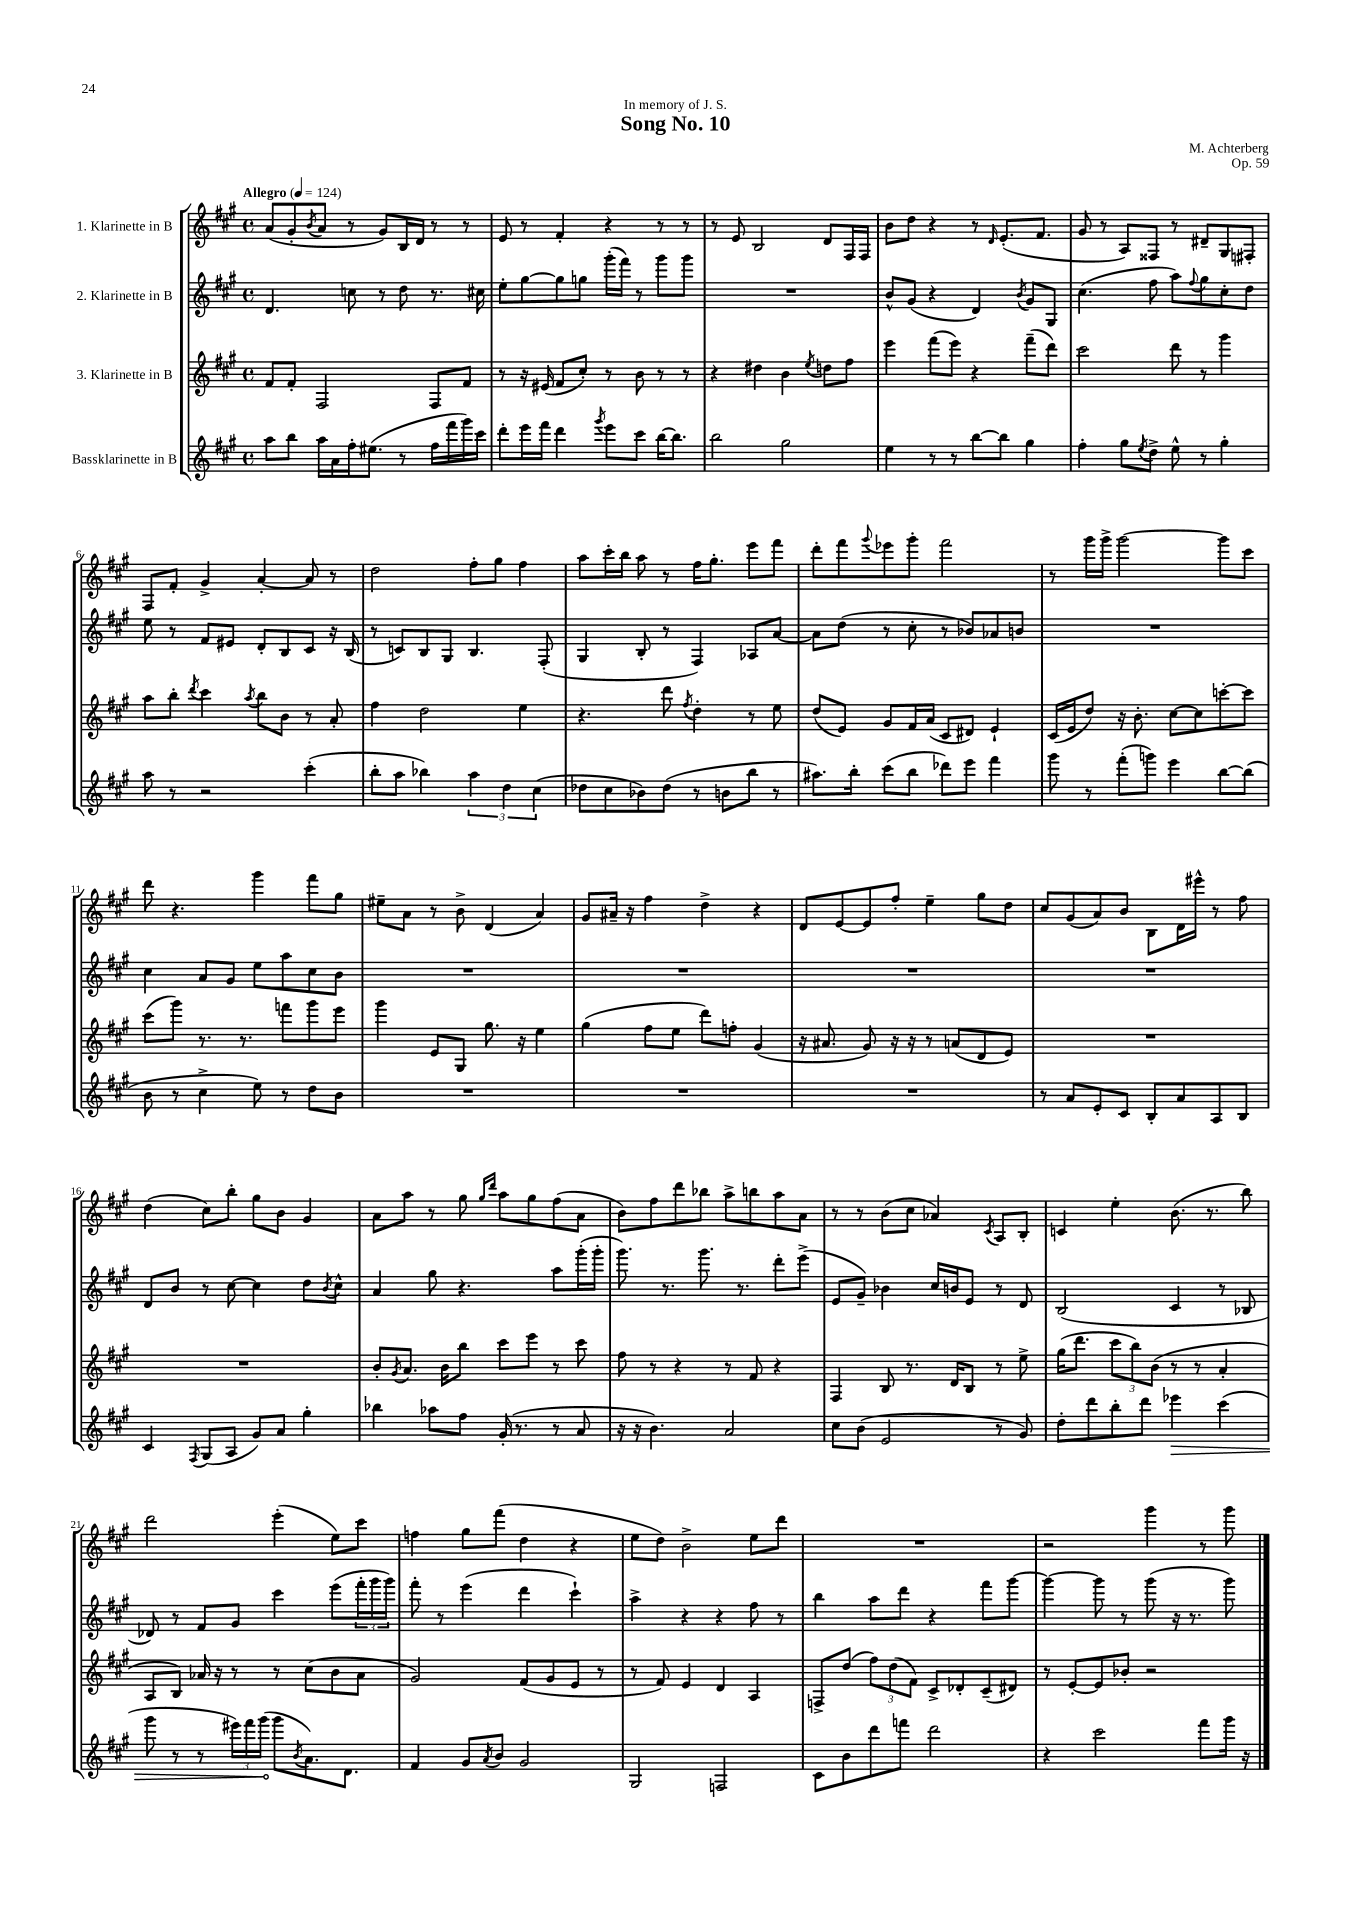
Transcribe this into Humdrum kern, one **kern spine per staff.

**kern	**dynam	**kern	**kern	**kern
*part4	*part4	*part3	*part2	*part1
*staff4	*staff4	*staff3	*staff2	*staff1
*I"Bassklarinette in B	*	*I"3. Klarinette in B	*I"2. Klarinette in B	*I"1. Klarinette in B
*clefG2	*	*clefG2	*clefG2	*clefG2
*k[f#c#g#]	*	*k[f#c#g#]	*k[f#c#g#]	*k[f#c#g#]
*M4/4	*	*M4/4	*M4/4	*M4/4
*met(c)	*	*met(c)	*met(c)	*met(c)
*MM124	*	*MM124	*MM124	*MM124
=1	=1	=1	=1	=1
!	!	!	!	!LO:TX:a:B:t=Allegro
8aa\L	.	8f#/L	4.d/	(8a/L
8bb\J	.	8f#'/J	.	8g#'/
.	.	.	.	8qb/
16aa\LL	.	2F#/	.	8a/J
16a\	.	.	.	.
16ff#'\J	.	.	8ccn\	8r
(8.ee#X\J	.	.	.	.
.	.	.	8r	8g#/L)
8r	.	.	8dd\	16B/L
.	.	.	.	16d/JJ
16ff#\LL	.	8F#/L	8.r	8r
16fff#\	.	.	.	.
16ggg#\)	.	8f#/J	.	8r
16ccc#\JJ	.	.	16cc#X\	.
=2	=2	=2	=2	=2
8ddd'\L	.	8r	8ee'\L	8e/
16eee\L	.	16r	[8gg#\	8r
16fff#\JJ	.	(16e#X/	.	.
4ddd\	.	8f#/L	8gg#\]	4f#'/
.	.	8cc#'/J)	8ggn\J	.
8qggg#/	.	.	.	.
8eee\L	.	8r	(16ggg#'\LL	4r
.	.	.	16fff#\JJ)	.
8ccc#\J	.	8b\	8r	.
[16bb\KL	.	8r	8ggg#\L	8r
8.bb\J]	.	.	.	.
.	.	8r	8ggg#\J	8r
=3	=3	=3	=3	=3
2bb\	.	4r	1r	8r
.	.	.	.	8e/
.	.	4dd#X\	.	2B/
2gg#\	.	4b\	.	.
.	.	8qee/	.	.
.	.	8ddn\L	.	8d/L
.	.	8ff#\J	.	16F#/L
.	.	.	.	16F#/JJ
=4	=4	=4	=4	=4
4ee\	.	4eee\	8b^^/L	8b\L
.	.	.	(8g#/J	8dd\J
8r	.	(8fff#\L	4r	4r
8r	.	8eee\J)	.	.
[8bb\L	.	4r	4d/)	8r
.	.	.	.	16qqd/
8bb\J]	.	.	.	(8.e'/L
.	.	.	8qb/	.
4gg#\	.	(8fff#~\L	8g#/L	.
.	.	.	.	8.f#/J
.	.	8ddd\J)	8G#/J	.
=5	=5	=5	=5	=5
4ff#'\	.	2ccc#\	(4.cc#\	8g#/
.	.	.	.	8r
8gg#\L	.	.	.	8A/L)
8qee/	.	.	.	.
8dd^\J	.	.	8ff#\	8F##X/J
8ee^^\	.	8ddd\	8aa\L)	8r
.	.	.	8qqff#/	.
8r	.	8r	8gg#\	8d#X~/L
4gg#'\	.	4ggg#\	8cc#'\	8G#/
.	.	.	8dd\J	8F#X'/J
!!LO:LB:g=z
=6	=6	=6	=6	=6
8aa\	.	8aa\L	8ee\	8F#/L
8r	.	8bb'\J	8r	8f#'/J
.	.	8qddd/	.	.
2r	.	4ccc#\	8f#/L	4g#^/
.	.	.	8e#X/J	.
.	.	8qaa/	.	.
.	.	8bb\L	8d'/L	[4a'/
.	.	8b\J	8B/	.
(4ccc#'\	.	8r	8c#/J	8a/]
.	.	8a'/	16r	8r
.	.	.	(16B/	.
=7	=7	=7	=7	=7
8bb'\L	.	4ff#\	8r	2dd\
8aa\J	.	.	8cn/L)	.
4bb-X\)	.	2dd\	8B/	.
.	.	.	8G#/J	.
6aa\	.	.	4.B/	8ff#'\L
.	.	.	.	8gg#\J
6dd\	.	.	.	.
.	.	4ee\	.	4ff#\
(6cc#\	.	.	.	.
.	.	.	(8F#'/	.
=8	=8	=8	=8	=8
8dd-X\L	.	4.r	4G#/	8aa\L
8cc#\	.	.	.	16ccc#'\L
.	.	.	.	16bb\JJ
8b-X\)	.	.	8B'/	8aa\
(8dd-\J	.	8ddd\	8r	8r
.	.	8qff#/	.	.
8r	.	4dd'\	4F#/)	16ff#\KL
.	.	.	.	8.gg#'\J
8bn\L	.	.	.	.
8bb\J	.	8r	8A-X/L	8eee\L
8r	.	8ee\	[8a/J	8fff#\J
=9	=9	=9	=9	=9
8.aa#X\L)	.	(8dd/L	8a\L]	8ddd'\L
.	.	8e/J)	(8dd\J	8fff#\
16bb'\Jk	.	.	.	.
.	.	.	.	8qqggg#/
(8ccc#\L	.	8g#/L	8r	8eee-X\
8bb\J	.	16f#/L	8cc#'\	8ggg#'\J
.	.	(16a/JJ	.	.
8ddd-X\L)	.	8c#/L	8r	2fff#\
8eee\J	.	8d#X/J)	8b-X/L)	.
4fff#\	.	4e`/	8a-X/	.
.	.	.	8bn/J	.
=10	=10	=10	=10	=10
8ggg#\	.	(16c#/LL	1r	8r
.	.	16e/J	.	.
8r	.	8dd/J)	.	16ggg#\LL
.	.	.	.	16ggg#^\JJ
(8fff#'\L	.	16r	.	[2ggg#\
.	.	8.b'\	.	.
8gggn\J)	.	.	.	.
4eee\	.	[8cc#\L	.	.
.	.	8cc#\]	.	.
[8bb\L	.	[8cccn'\	.	8ggg#\L]
(8bb\J]	.	8ccc\J]	.	8ccc#\J
!!LO:LB:g=z
=11	=11	=11	=11	=11
8b\	.	(8ccc#\L	4cc#\	8ddd\
8r	.	8ggg#\J)	.	4.r
4cc#^\	.	8.r	8a/L	.
.	.	.	8g#/J	.
.	.	8.r	.	.
8ee\)	.	.	8ee\L	4ggg#\
8r	.	8fffn\L	8aa\	.
8dd\L	.	8ggg#\	8cc#\	8fff#\L
8b\J	.	8eee\J	8b\J	8gg#\J
=12	=12	=12	=12	=12
1r	.	4ggg#\	1r	8ee#X~\L
.	.	.	.	8a\J
.	.	8e/L	.	8r
.	.	8G#/J	.	8b^\
.	.	8.gg#\	.	(4d/
.	.	16r	.	.
.	.	4ee\	.	4a/)
=13	=13	=13	=13	=13
1r	.	(4gg#\	1r	8g#/L
.	.	.	.	16a#X~/Jk
.	.	.	.	16r
.	.	8ff#\L	.	4ff#\
.	.	8ee\J	.	.
.	.	8ddd\L)	.	4dd^\
.	.	8ffn'\J	.	.
.	.	(4g#/	.	4r
=14	=14	=14	=14	=14
1r	.	16r	1r	8d/L
.	.	8.a#X/	.	.
.	.	.	.	[8e/
.	.	8g#/)	.	8e/]
.	.	16r	.	8ff#'/J
.	.	16r	.	.
.	.	8r	.	4ee~\
.	.	(8an/L	.	.
.	.	8d/	.	8gg#\L
.	.	8e/J)	.	8dd\J
=15	=15	=15	=15	=15
8r	.	1r	1r	8cc#/L
8a/L	.	.	.	(8g#/
8e'/	.	.	.	8a/)
8c#/J	.	.	.	8b/J
8B'/L	.	.	.	8B\L
8a/	.	.	.	16d\L
.	.	.	.	16eee#X^^\JJ
8A/	.	.	.	8r
8B/J	.	.	.	8ff#\
!!LO:LB:g=z
=16	=16	=16	=16	=16
4c#/	.	1r	8d/L	(4dd\
.	.	.	8b/J	.
8qF#/	.	.	.	.
(8G#/L	.	.	8r	8cc#\L)
8A/J	.	.	[8cc#\	8bb'\J
8g#/L)	.	.	4cc#\]	8gg#\L
8a/J	.	.	.	8b\J
4gg#'\	.	.	8dd\L	4g#/
.	.	.	8qb/	.
.	.	.	8cc#^^\J	.
=17	=17	=17	=17	=17
4bb-X\	.	8b'/L	4a/	8a\L
.	.	8qg#/	.	.
.	.	8.a/J	.	8aa\J
8aa-X\L	.	.	8gg#\	8r
.	.	16b\KL	.	.
8ff#\J	.	8bb\J	4.r	8gg#\
.	.	.	.	16qqgg#/LL
.	.	.	.	16qqddd/JJ
(16g#'/	.	8ccc#\L	.	8aa\L
8.r	.	.	.	.
.	.	8eee\J	.	8gg#\
8r	.	8r	8aa\L	(8ff#\
8a/	.	8ccc#\	(16ggg#'\L	8a\J
.	.	.	16ggg#'\JJ	.
=18	=18	=18	=18	=18
16r	.	8ff#\	8.ggg#\)	8b\L)
16r	.	.	.	.
4.b\)	.	8r	.	8ff#\
.	.	.	8.r	.
.	.	4r	.	8ddd\
.	.	.	8.ggg#\	8bb-X\J
2a/	.	8r	.	8aa^\L
.	.	.	8.r	.
.	.	8f#/	.	8bbn\
.	.	4r	8ddd'\L	8aa\
.	.	.	(8eee^\J	8a\J
=19	=19	=19	=19	=19
8cc#\L	.	4F#/	8e/L	8r
(8b\J	.	.	8g#~/J)	8r
2e/	.	8B/	4b-X\	(8b\L
.	.	8.r	.	8cc#\J
.	.	.	16cc#/LL	4a-X/)
.	.	16d/KL	16bn/J	.
.	.	8B/J	8e/J	.
.	.	.	.	8qc#/
8r	.	8r	8r	8A/L
8g#/)	.	8ee^\	8d/	8B'/J
=20	=20	=20	=20	=20
8dd'\L	.	(16gg#\KL	(2B/	4cn/
.	.	8.ddd\J	.	.
8ddd\	.	.	.	.
8bb'\	.	12ccc#\L	.	4ee'\
.	.	12bb\)	.	.
8ddd\J	.	.	.	.
.	.	(12b\J	.	.
!	!LO:HP:b	!	!	!
4eee-X\	>	8r	4c#/	(8.b\
.	.	8r	.	.
.	.	.	.	8.r
(4ccc#\	.	4a'/	8r	.
.	.	.	8B-X/	8bb\)
!!LO:LB:g=z
=21	=21	=21	=21	=21
8ggg#\	.	8A/L	8d-X/)	2ddd\
8r	.	8B/J)	8r	.
8r	.	16a-X/	8f#/L	.
.	.	16r	.	.
24eee#X\LL)	.	8r	8g#/J	.
24fff#\	.	.	.	.
(24ggg#\JJ	.	.	.	.
8ggg#\L	]	8r	4ccc#\	(4eee'\
8qb/	.	.	.	.
8.a\)	.	(8cc#\L	.	.
.	.	8b\	(8eee\L	8ee\L)
8.d\J	.	.	.	.
.	.	8a-\J	24fff#'\L	8ccc#\J
.	.	.	24ggg#\	.
.	.	.	24ggg#\JJ)	.
=22	=22	=22	=22	=22
4f#/	.	2g#/)	8fff#'\	4ffn\
.	.	.	8r	.
8g#/L	.	.	(4eee\	8gg#\L
8qa/	.	.	.	.
8b/J	.	.	.	(8fff#\J
2g#/	.	(8f#/L	4ddd\	4dd\
.	.	8g#/	.	.
.	.	8e/J	4ccc#`\)	4r
.	.	8r	.	.
=23	=23	=23	=23	=23
2G#/	.	8r	4aa^\	8ee\L
.	.	8f#/)	.	8dd\J)
.	.	4e/	4r	2b^\
2Fn/	.	4d/	4r	.
.	.	4A/	8ff#\	8ee\L
.	.	.	8r	8ddd\J
=24	=24	=24	=24	=24
8c#\L	.	8Fn^/L	4bb\	1r
8b\	.	(8dd/J	.	.
8ddd\	.	12ff#\L)	8aa\L	.
.	.	(12dd\	.	.
8fffn\J	.	.	8ddd\J	.
.	.	12f#\J)	.	.
2ddd\	.	8c#^/L	4r	.
.	.	8d-X'/	.	.
.	.	(8c#~/	8fff#\L	.
.	.	8d#X/J)	[8ggg#\J	.
=25	=25	=25	=25	=25
4r	.	8r	4ggg#\_	2r
.	.	[8e'/L	.	.
2ccc#\	.	8e/]	8ggg#\]	.
.	.	8b-X'/J	8r	.
.	.	2r	(8ggg#\	4ggg#\
.	.	.	16r	.
.	.	.	8.r	.
8fff#\L	.	.	.	8r
16ggg#\Jk	.	.	8ggg#\)	8ggg#\
16r	.	.	.	.
==	==	==	==	==
*-	*-	*-	*-	*-
